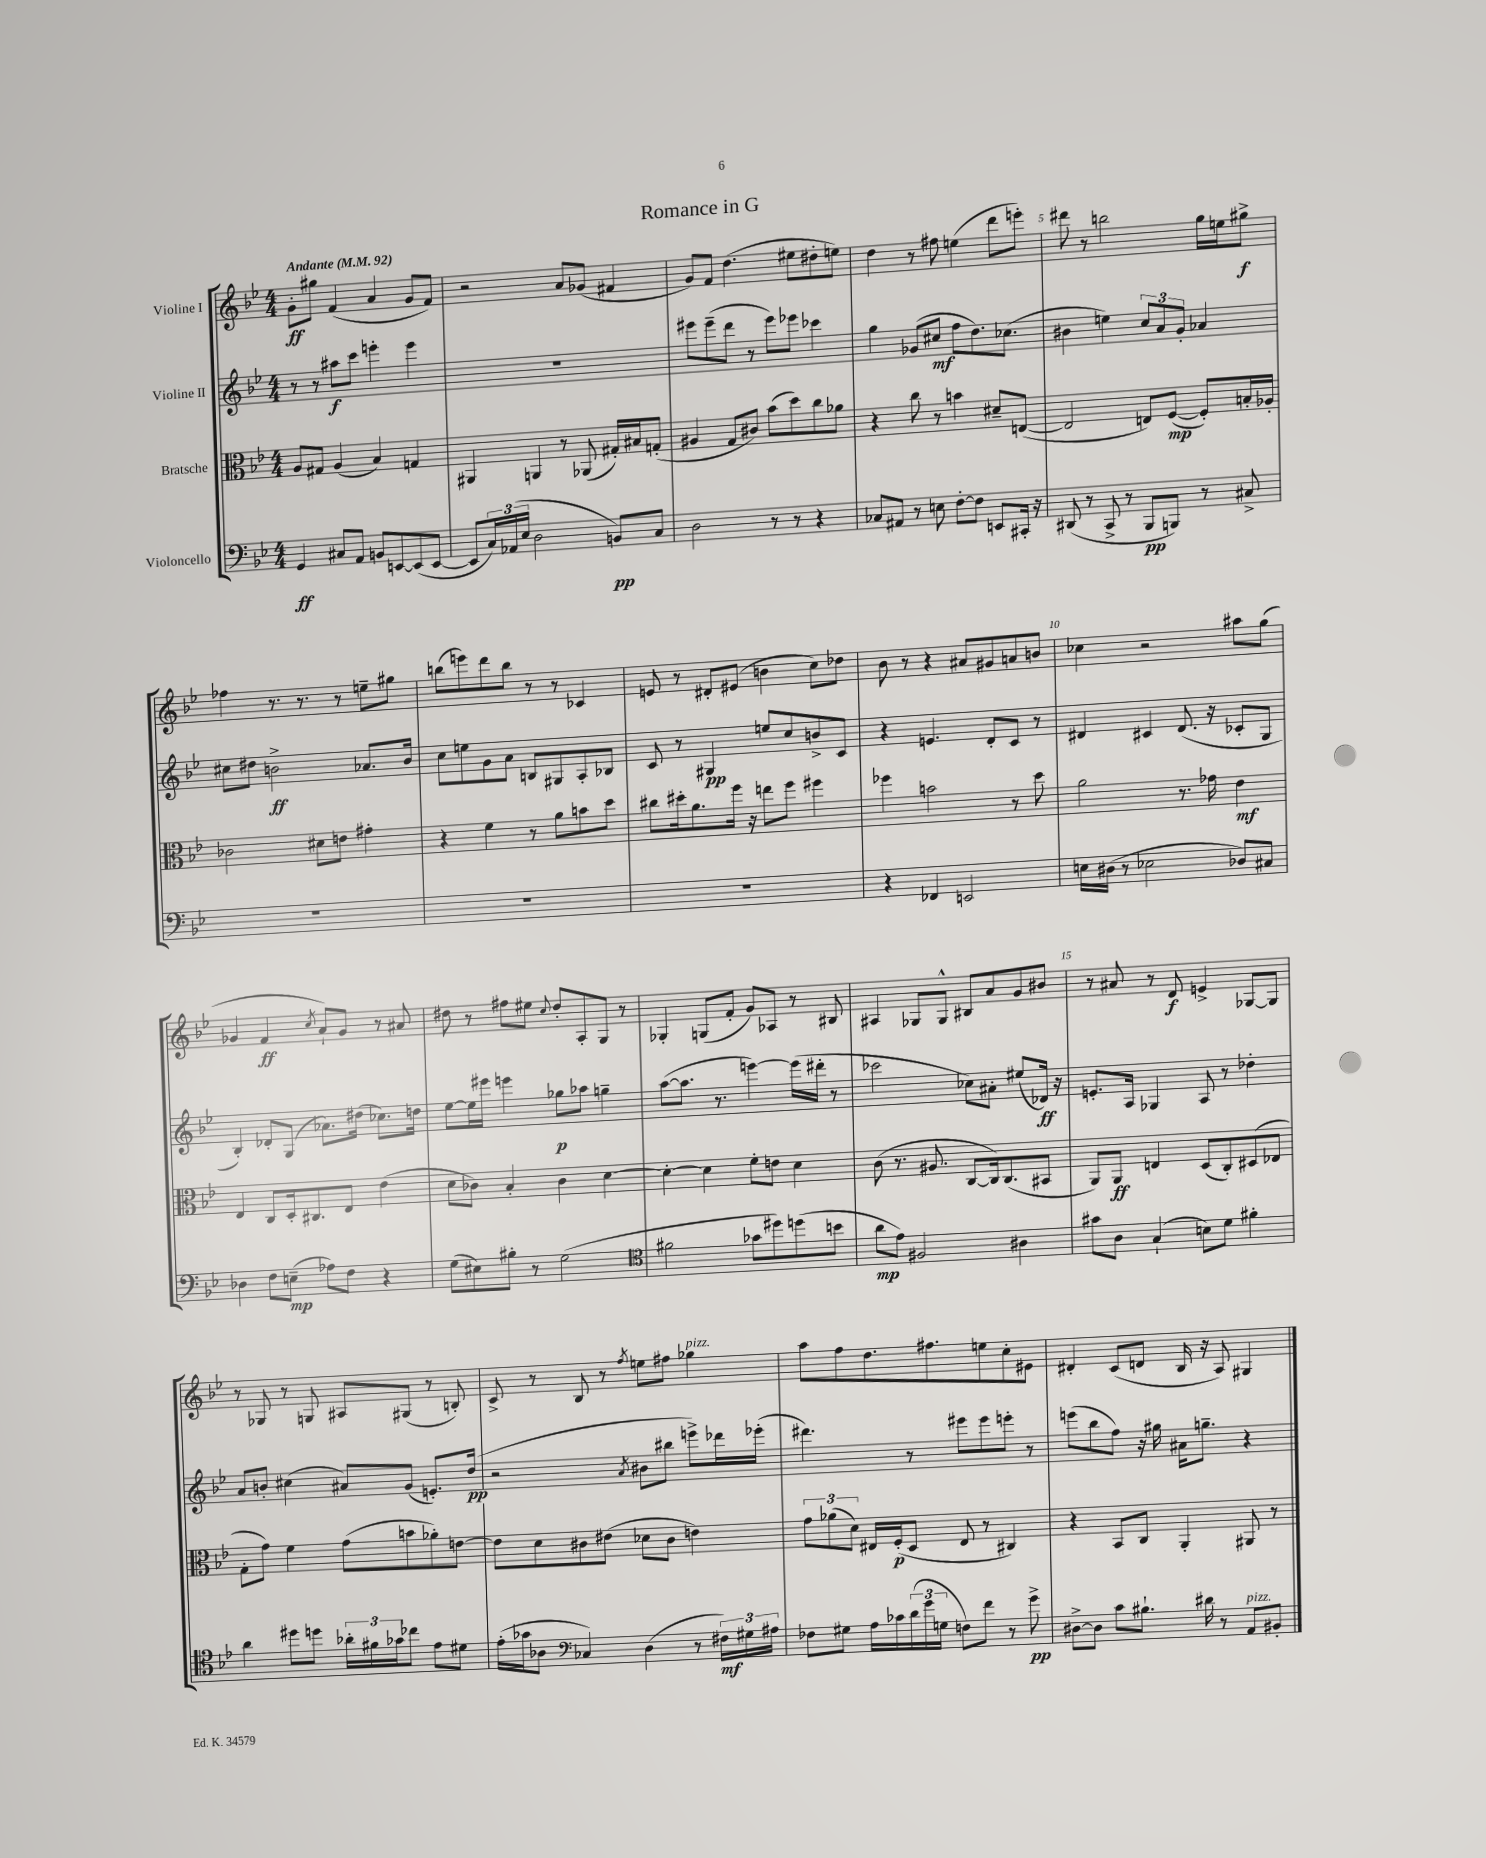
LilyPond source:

\header { title = "Romance in G" }
<<
\new StaffGroup <<
\new Staff = "s0" \with { instrumentName = "Violine I" } {
    \clef treble \key bes \major \numericTimeSignature \time 4/4 \tempo "Andante" 4 = 92
    g'8-.\ff gis''8 f'4( a'4 g'8 f'8) |
    r2 a'8 ges'8( fis'4 |
    g'8) f'8 d''4.( eis''8 dis''8-. e''8) |
    d''4 r8 fis''8 e''4( d'''8 e'''8-.) |
    dis'''8 r8 b''2 g''16 e''16 gis''8->\f |
    fes''4 r8. r8. r8 e''8-- gis''8 |
    b''8( e'''8) d'''8 b''8 r8 r8 ces'4 |
    e'8 r8 dis'8-. eis'8( b'4 c''8) des''8 |
    bes'8 r8 r4 ais'8 gis'8 a'8 b'8 |
    ces''4 r2 ais''8 g''8( |
    ges'4 f'4\ff \acciaccatura { c''8 } a'8-!) ges'8 r8 ais'8 |
    dis''8 r8 fis''8 eis''8 \appoggiatura { c''8 } dis''8-. a8-. g8 r8 |
    ges4-. g8( f'8-. g'8) aes8 r8 bis8 |
    ais4 ges8 ges8-^ bis8 a'8 g'8 bis'8 |
    r8 ais'8 r8 d'8\f e'4-> ges8~ ges8 |
    r8 ges8 r8 g8 ais8 gis8( r8 b8-.) |
    c'8-> r8 bes8 r8 \acciaccatura { f''8 } e''8 fis''8 ges''4^\markup { \italic "pizz." } |
    a''8 f''8 d''8. fis''8. e''8 c''8-. eis'8 |
    dis'4-. c'8( d'8 bes16 r16 a8) gis4 \bar "|." |
}
\new Staff = "s1" \with { instrumentName = "Violine II" } {
    \clef treble \key bes \major \numericTimeSignature \time 4/4
    r8 r8 ais''8\f c'''8 e'''4-. e'''4 |
    r1 |
    eis'''8 eis'''8--( d'''8 r8 eis'''8) ees'''8 ces'''4 |
    g''4 ges'8( cis''8\mf f''8 d''8.) ces''8.( |
    bis'4 e''4) \tuplet 3/2 { c''8 a'8 g'8-. } aes'4 |
    cis''8 dis''8 b'2->\ff aes'8. b'16 |
    c''8 e''8 g'8 a'8 b8 gis8 a8-. bes8 |
    c'8 r8 gis4\pp e''8 c''8 b'8-> c'8 |
    r4 e'4. d'8-. c'8 r8 |
    dis'4 cis'4 dis'8.( r16 ces'8-. g8 |
    bes4-.) des'8-. g8( aes'8.) dis''16( ces''8.) d''16 |
    ees''8~ ees''16 eis'''16 e'''4 ges''8\p aes''8 g''4-- |
    a''8~( a''8. r8. e'''4~) e'''16( dis'''16-. r8 |
    ces'''2 ces''8) ais'8-. eis''8( des'16\ff) r16 |
    e'8.-. a16 ges4 a8 r8 des''4-. |
    a'8 b'8-. cis''4( ais'8) g'8( e'8.-.) d''16\pp( |
    r2 \acciaccatura { a'8 } bis'8 bis''8 e'''8->) des'''16 ees'''16-.( |
    dis'''4.) r8 eis'''8 eis'''8 e'''8-. r8 |
    e'''8( bes''8 f''8) r16 gis''16 ais'16 g''8.-- r4 \bar "|." |
}
\new Staff = "s2" \with { instrumentName = "Bratsche" } {
    \clef alto \key bes \major \numericTimeSignature \time 4/4
    a8 gis8 a4( bes4) g4 |
    ais,4 a,4 r8 aes,8( gis16-.) bis16 g8-.( |
    ais4 g8 cis'8) bes'8( d''8) c''8 aes'8 |
    r4 c''8 r8 b'4 dis'8-- e8~( |
    e2 e8) f8~\mp( f8-.) b16-. aes16-. |
    ces'2 dis'8 e'8 gis'4-. |
    r4 f'4 r8 a'8 b'8 d''8 |
    cis''8 dis''16-. a'8. f''16 r16 e''8 f''8 fis''4 |
    fes''4 b'2 r8 d''8 |
    a'2 r8. ges'16 ees'4\mf |
    ees4 c8 d16-. cis8. ees8 ees'4( |
    d'8 ces'8) bes4-. ces'4 d'4~ |
    d'4~-. d'4 f'8-. e'8 d'4 |
    c'8( r8. ais8. c8~ c16) c8.( bis,8 |
    a,8) a,8\ff e4 d8( c8-.) dis8( ees8 |
    g8-. g'8) f'4 g'8( b'8 aes'8-.) e'8~ |
    e'8 d'8 cis'8 eis'8( des'8 cis'8 e'4) |
    \tuplet 3/2 { g'8 aes'8( d'8) } eis16 f16-.\p( d8 eis8 r8 cis4) |
    r4 bes,8 c8 a,4-. ais,8 r8 \bar "|." |
}
\new Staff = "s3" \with { instrumentName = "Violoncello" } {
    \clef bass \key bes \major \numericTimeSignature \time 4/4
    g,4\ff cis8 a,8 b,8 e,8~ e,8( e,8~ |
    e,8 \tuplet 3/2 { c16) aes,16( ees16 } d2 b,8\pp) c8 |
    d2 r8 r8 r4 |
    ces8 ais,8 r8 e8 f8~-. f8 e,8 cis,16-. r16 |
    dis,8( r8 c,8-> r8 bes,,8\pp b,,8) r8 cis8-> |
    R1 |
    R1 |
    R1 |
    r4 fes,4 e,2 |
    e16 dis16( r8 ees2 des8) cis8 |
    des4 f8 e8--\mp( aes8) f8 r4 |
    g8( eis8) bis8-. r8 g2( |
    \clef tenor fis'2 ges'8 dis''8) d''8( b'8 |
    a'8\mp ees'8) fis2 ais4 |
    gis'8 a8 g4-!( b8) d'8 fis'4-. |
    a'4 dis''8 d''8 \tuplet 3/2 { aes'16-. fis'16 ges'16 } ces''8 ees'8 dis'8 |
    ees'16-.( ges'16 aes8 \clef bass ces4) d4( r8 \tuplet 3/2 { fis16\mf) gis16 ais16 } |
    fes8 gis8 a16 ces'16 \tuplet 3/2 { d'16( g'16 g16 } f8) f'8 r8 g'8->\pp |
    dis8~-> dis8 c'8 bis8.-! dis'16 r8 a,8^\markup { \italic "pizz." } bis,8-. \bar "|." |
}
>>
>>
\layout { \context { \Score \override BarNumber.break-visibility = ##(#f #t #t) barNumberVisibility = #(every-nth-bar-number-visible 5) } }
